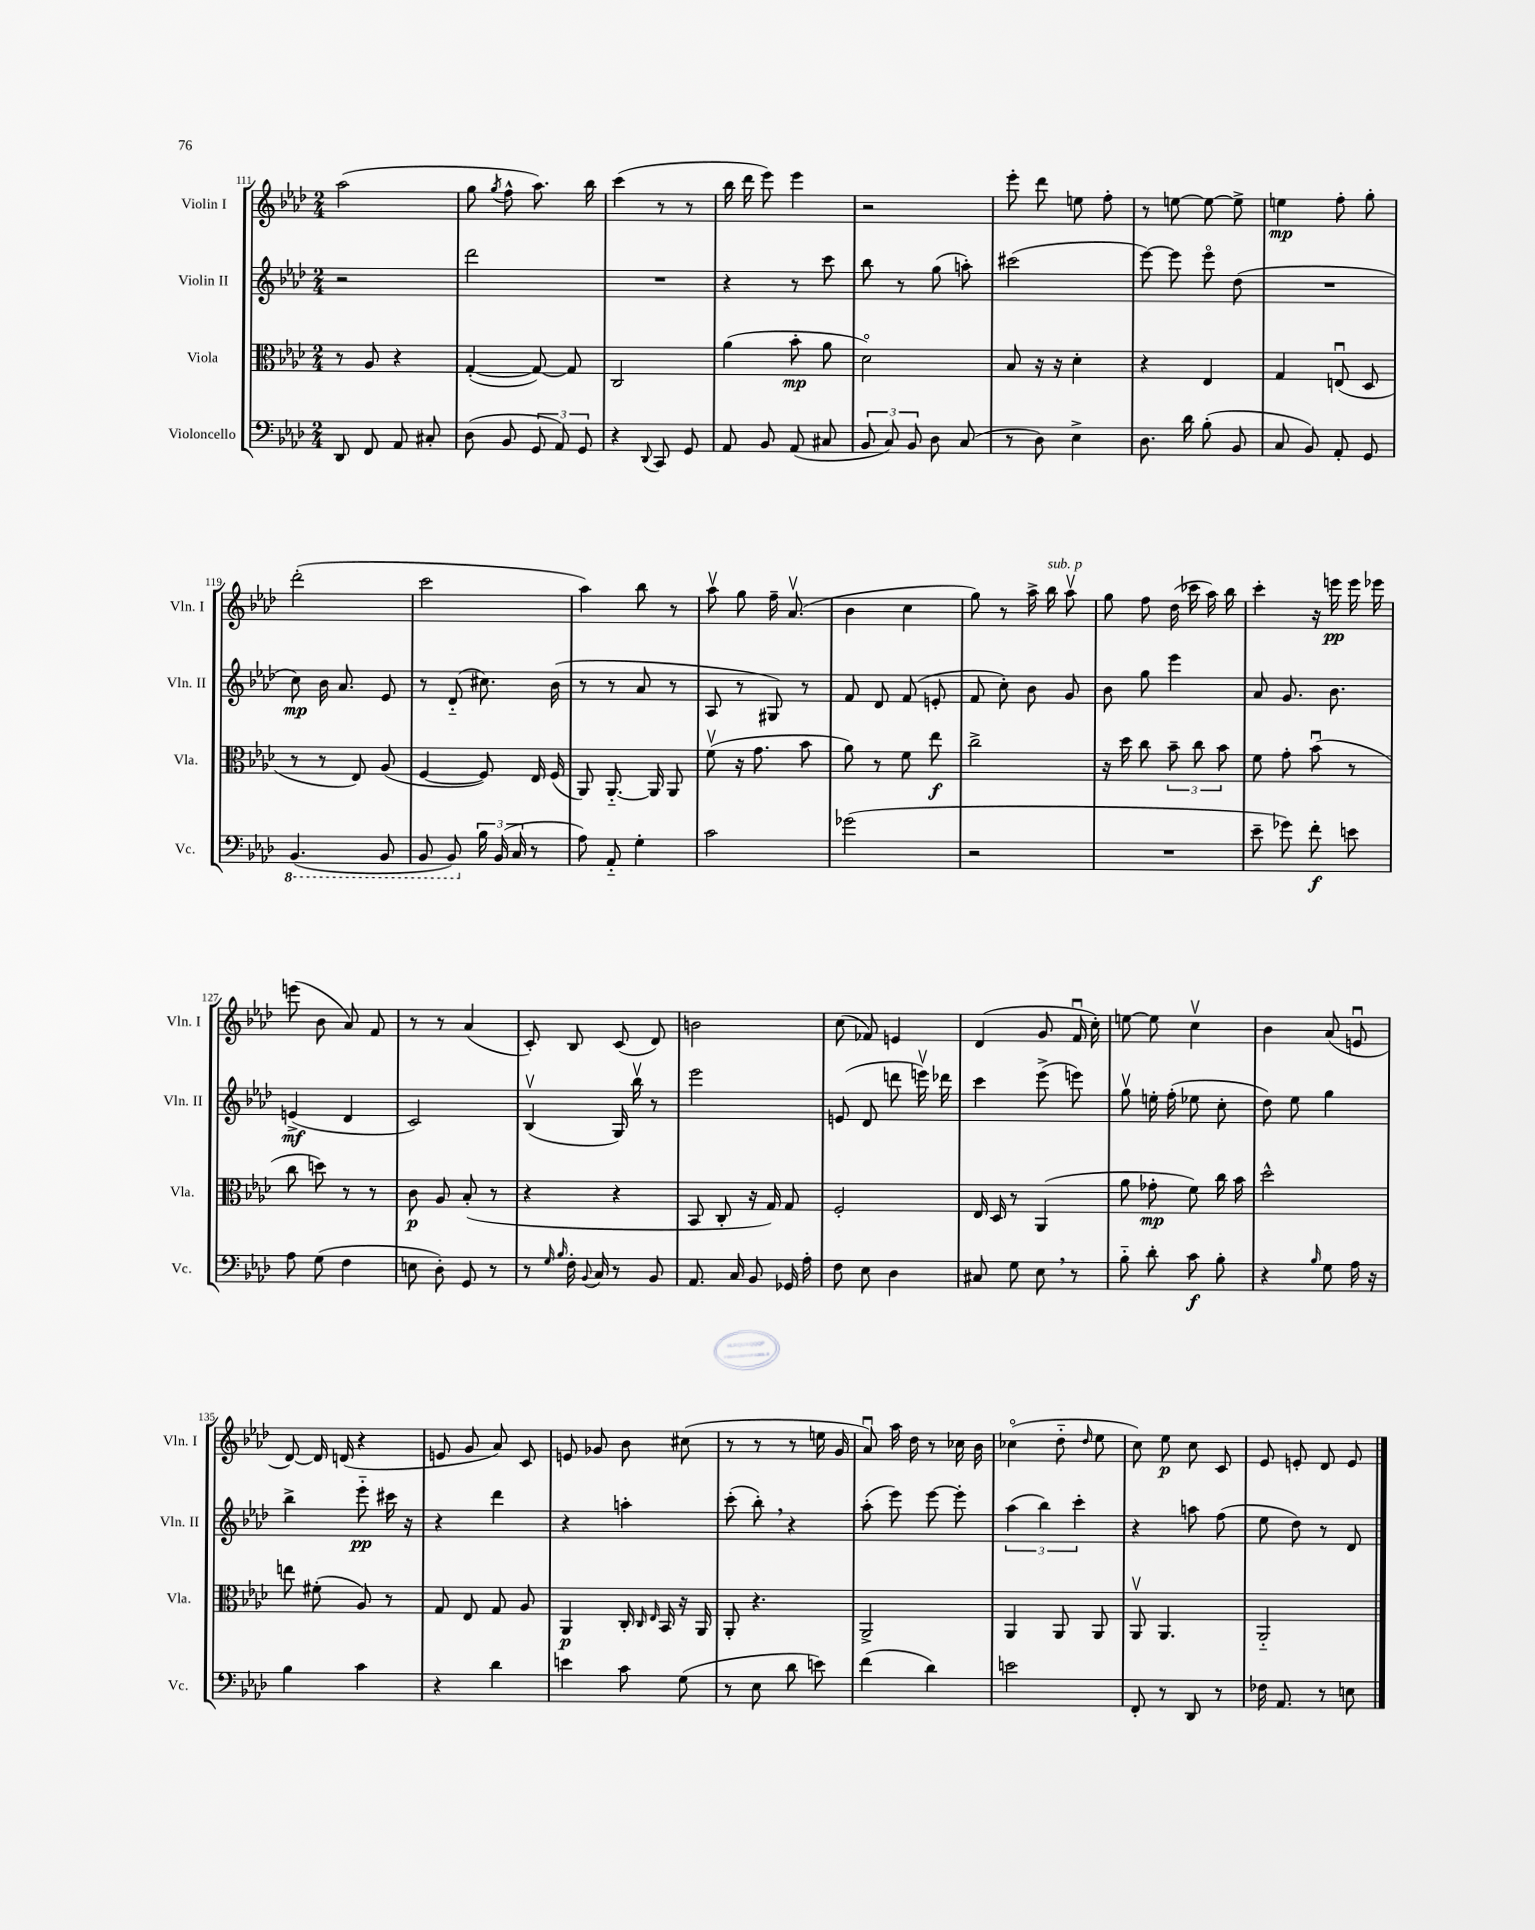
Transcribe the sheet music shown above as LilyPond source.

<<
\new StaffGroup <<
\new Staff = "s0" \with { instrumentName = "Violin I" shortInstrumentName = "Vln. I" } {
    \clef treble \key aes \major \numericTimeSignature \time 2/4
    \autoBeamOff aes''2( |
    g''8 \acciaccatura { g''8 } f''8-^ aes''8.) bes''16 |
    c'''4( r8 r8 |
    bes''16 des'''16 ees'''8) ees'''4 |
    r2 |
    ees'''8-. des'''8 e''8 f''8-. |
    r8 e''8~ e''8~ e''8-> |
    e''4\mp f''8-. g''8-. |
    des'''2-.( |
    c'''2 |
    aes''4) bes''8 r8 |
    aes''8\upbow g''8 f''16-- aes'8.\upbow( |
    bes'4 c''4 |
    g''8) r8 aes''16-> bes''16^\markup { \italic "sub. p" } aes''8\upbow |
    g''8 f''8 des''16( ces'''16 aes''16) bes''16 |
    c'''4-. r16 e'''16\pp e'''16 ees'''16 |
    e'''8( bes'8 aes'8) f'8 |
    r8 r8 aes'4( |
    c'8-.) bes8 c'8( des'8) |
    b'2 |
    c''8( fes'8) e'4 |
    des'4( g'8 f'16\downbow c''16-.) |
    e''8~ e''8 c''4\upbow |
    bes'4 aes'8( e'8\downbow |
    des'8~) des'16 d'16( r4 |
    e'8 g'8 aes'8) c'8 |
    e'8 ges'8 bes'8 cis''8( |
    r8 r8 r8 e''16 g'16 |
    aes'8\downbow) aes''16 des''16 r8 ces''16 bes'16 |
    ces''4\flageolet( des''8-_ \grace { des''16 } ees''8 |
    c''8) ees''8\p c''8 c'8 |
    ees'8 e'8-. des'8 e'8 \bar "|." |
}
\new Staff = "s1" \with { instrumentName = "Violin II" shortInstrumentName = "Vln. II" } {
    \clef treble \key aes \major \numericTimeSignature \time 2/4
    \autoBeamOff r2 |
    des'''2 |
    R2 |
    r4 r8 c'''8 |
    bes''8 r8 g''8( a''8-.) |
    cis'''2( |
    ees'''8~) ees'''8 ees'''8\flageolet des''8( |
    R2 |
    c''8\mp) bes'16 aes'8. ees'8 |
    r8 des'8-_( cis''8.) bes'16( |
    r8 r8 aes'8 r8 |
    aes8 r8 gis8) r8 |
    f'8 des'8 f'8( e'8-. |
    f'8 c''8-.) bes'8 g'8 |
    bes'8 g''8 ees'''4 |
    aes'8 g'8. bes'8. |
    e'4->\mf( des'4 |
    c'2) |
    bes4\upbow( g16) bes''16\upbow r8 |
    ees'''2 |
    e'8( des'8 d'''8 e'''16\upbow) des'''16 |
    c'''4 ees'''8->( e'''8) |
    g''8\upbow e''16-. f''16-.( ees''8 c''8-. |
    des''8) ees''8 g''4 |
    bes''4-> ees'''8-_\pp cis'''16 r16 |
    r4 des'''4 |
    r4 a''4-. |
    c'''8-.( bes''8-.) \breathe r4 |
    aes''8-.( ees'''8) ees'''8~ ees'''8-. |
    \tuplet 3/2 { aes''4( bes''4) c'''4-. } |
    r4 a''8 f''8( |
    ees''8 des''8) r8 des'8 \bar "|." |
}
\new Staff = "s2" \with { instrumentName = "Viola" shortInstrumentName = "Vla." } {
    \clef alto \key aes \major \numericTimeSignature \time 2/4
    \autoBeamOff r8 aes8 r4 |
    g4~-.( g8~) g8 |
    c2 |
    aes'4( bes'8-.\mp aes'8 |
    des'2\flageolet) |
    bes8 r16 r16 des'4-. |
    r4 ees4 |
    g4 e8\downbow( des8 |
    r8 r8 ees8) aes8( |
    f4~ f8) ees16 f16( |
    aes,8) aes,8.~-_ aes,16 aes,8 |
    f'8\upbow( r16 g'8. bes'8 |
    aes'8) r8 f'8 ees''8\f |
    c''2-> |
    r16 des''16 c''8 \tuplet 3/2 { bes'8-- c''8 bes'8 } |
    f'8 g'8-. bes'8\downbow( r8 |
    c''8 d''8) r8 r8 |
    c'8\p aes8 bes8-.( r8 |
    r4 r4 |
    bes,8 c8-. r16 g16) g8 |
    f2-. |
    ees16 des16 r8 aes,4( |
    aes'8 ges'8-.\mp f'8) c''16 bes'16 |
    des''2-^ |
    e''8 fis'8-.( aes8) r8 |
    g8 ees8 g8 aes8 |
    aes,4\p c16-. \grace { c16 ees16 } bes,16 r16 aes,16 |
    aes,8-. r4. |
    aes,2-> |
    aes,4 aes,8 aes,8 |
    aes,8\upbow aes,4. |
    aes,2-_ \bar "|." |
}
\new Staff = "s3" \with { instrumentName = "Violoncello" shortInstrumentName = "Vc." } {
    \clef bass \key aes \major \numericTimeSignature \time 2/4
    \autoBeamOff des,8 f,8 aes,8 cis8-. |
    des8( bes,8 \tuplet 3/2 { g,8 aes,8) g,8 } |
    r4 \appoggiatura { des,8 } c,8 g,8 |
    aes,8 bes,8 aes,8( cis8 |
    \tuplet 3/2 { bes,8 c8) bes,8 } des8 c8( |
    r8 des8) ees4-> |
    des8. des'16 bes8-.( bes,8 |
    c8 bes,8) aes,8-. g,8 |
    \ottava #-1 bes,,4.( bes,,8 |
    bes,,8 bes,,8) \ottava #0 \tuplet 3/2 { bes16 bes,16( c16 } r8 |
    aes8) aes,8-_ g4-. |
    c'2 |
    ges'2( |
    r2 |
    R2 |
    ees'8-- ges'8) f'8-.\f e'8 |
    aes8 g8( f4 |
    e8 des8-.) g,8 r8 |
    r8 \grace { g16 bes16 } f16-. \appoggiatura { bes,8 } c16 r8 bes,8 |
    aes,8. c16 bes,8 ges,16 aes16-. |
    f8 ees8 des4 |
    cis8 g8 ees8 \breathe r8 |
    bes8-_ des'8-. c'8\f bes8-. |
    r4 \grace { bes16 } g8 aes16 r16 |
    bes4 c'4 |
    r4 des'4 |
    e'4 c'8 g8( |
    r8 ees8 des'8 e'8) |
    f'4( des'4) |
    e'2 |
    f,8-. r8 des,8 r8 |
    fes16 aes,8. r8 e8 \bar "|." |
}
>>
>>
\layout { \context { \Score currentBarNumber = #111 } }
